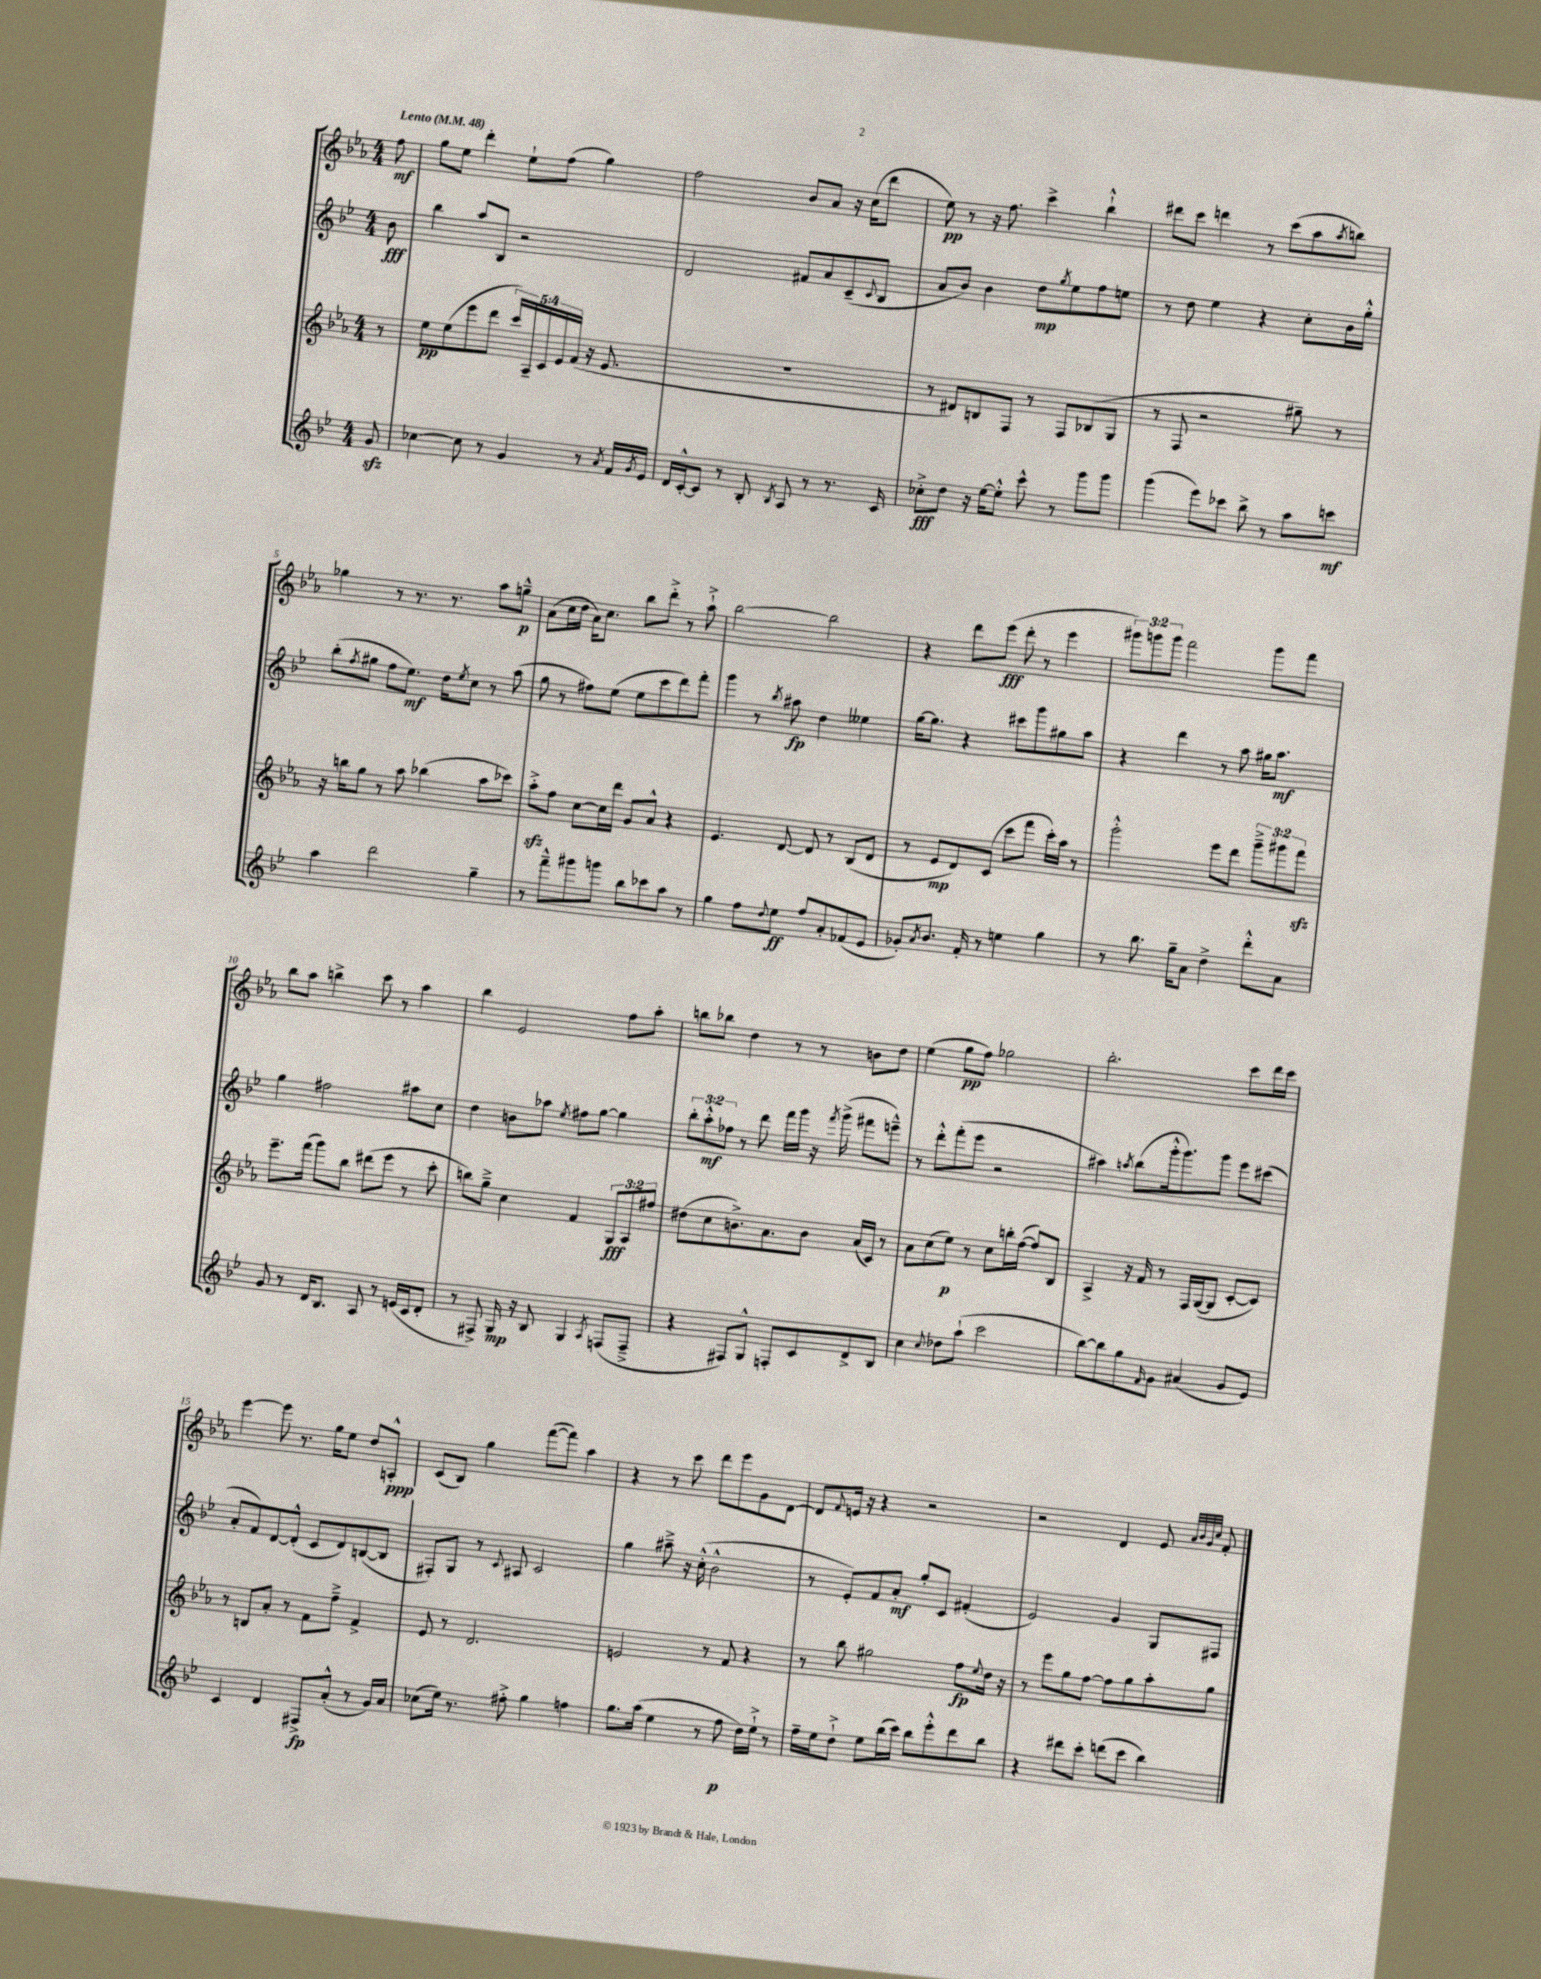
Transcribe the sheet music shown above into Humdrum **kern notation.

**kern	**kern	**kern	**kern
*staff4	*staff3	*staff2	*staff1
*clefG2	*clefG2	*clefG2	*clefG2
*k[b-e-]	*k[b-e-a-]	*k[b-e-]	*k[b-e-a-]
*M4/4	*M4/4	*M4/4	*M4/4
*MM48	*MM48	*MM48	*MM48
8g	8r	8b-	8ff
=	=	=	=
[4cc-	8ee-	4bb-	8gg
.	(8ee-	.	8ee-
8cc-]	8eee-	8aa	4ddd'
8r	8ddd	8B-	.
4g	20ccc)	2r	8ee-`
.	20A-~	.	.
.	20c	.	.
.	.	.	(8ff
.	20e-	.	.
.	(20f	.	.
8r	16r	.	4gg)
.	8.e-	.	.
8qa	.	.	.
16f	.	.	.
8qg	.	.	.
16e-	.	.	.
=	=	=	=
16d	1r	2d	2ff
[16c'^^	.	.	.
8c]	.	.	.
8r	.	.	.
8B-'	.	.	.
8qB-	.	.	.
8A	.	8f#	8b-
8r	.	8a	8a-
8.r	.	(8c~	16r
.	.	.	(16cc
.	.	8qqc	.
.	.	8B-	8ddd
16c	.	.	.
=	=	=	=
8cc-'^	8r	8a	8ee-)
8dd	8d#)	8b-)	8r
16r	8B	4b-	16r
[16ee-	.	.	8.ff
8ee-'^^]	8F	.	.
8ccc^^	8r	8dd	4ccc^
.	.	8qgg	.
8r	8F	8ee-	.
8ggg	(8B-	8ff	4bb-`^^
8ggg	8G	8ee	.
=	=	=	=
(4ggg	8r	8r	8ddd#
.	8F	8dd	8ccc
8eee-)	2r	4ee-	4ddd
8ccc-	.	.	.
8bb-^	.	4r	8r
8r	.	.	(8ccc
8aa	8gg#~)	8cc'	8aa-
.	.	.	8qaa-
8ccc	8r	16b-	8bb)
.	.	16gg'^^	.
=	=	=	=
4aa	16r	(8bb-'	4gg-
.	16bb	.	.
.	.	8qff	.
.	8gg	8gg#	.
2ddd	8r	8ff	8r
.	8aa-	8.ee-)	8.r
.	(4bb-	.	.
.	.	16dd	8.r
.	.	8qee-	.
.	.	8cc	.
4gg~	8aa-	8r	8aa-
.	8ccc-)	(8aa	8gg~^^
=	=	=	=
8r	8aa-'^	8gg	(8a-
8fff~^^	8ff	8r	16cc
.	.	.	16dd
8ggg#	[8cc	8ff#)	16a-)
.	.	.	8.cc
8ggg	16cc]	(8ee-	.
.	16ddd	.	.
8bb-	8g	8ee-	8bb-
8ccc-	8a-^^	8ccc	8ddd'^
8aa	4r	8ddd)	8r
8r	.	8fff'	8aa-`^
=	=	=	=
4gg	4.e-	4ggg	[2bb-
8ff	.	8r	.
8qqdd	.	8qbb-	.
8ee-	[8d	8aa#	.
8ff	8d]	4dd	2bb-]
8a'	8r	.	.
(8f-	(8B-	4ee--	.
8e-	8d	.	.
=	=	=	=
8g-')	8r	[16gg	4r
.	.	8.gg]	.
8qa	.	.	.
8.b-	8e-	.	.
.	8d)	4r	8ddd
16f'	.	.	.
8r	(8c	.	(8eee-
4ee	8ccc	8ccc#	8ddd'
.	8fff	8ggg	8r
4gg	16ccc')	8gg#	4eee-
.	16aa-	.	.
.	8r	8aa	.
=	=	=	=
8r	2ggg'^^	4r	12ggg#)
.	.	.	12ggg
8.bb-	.	.	.
.	.	.	12ggg
.	.	4ddd	2fff
16gg~	.	.	.
8a	.	.	.
4dd^	8eee-	8r	.
.	8ddd	8aa	.
8ddd'^^	12ggg~^	16gg#	8ggg
.	.	8.aa	.
.	12ggg#	.	.
8a	.	.	8fff
.	12fff	.	.
=	=	=	=
8g	8.eee-~	4gg	8bb-
8r	.	.	8aa-
.	(16fff	.	.
16d	8ggg)	2ff#	4bb^
8.B-	.	.	.
.	8bb-	.	.
8A	(8ddd#	.	8ccc
8r	8eee-	.	8r
(16e	8r	8aa#	4aa-
16c	.	.	.
8d'	8ccc'	8cc	.
=	=	=	=
8r	8bb)	4dd	4bb-
8F#^)	8gg~^	.	.
16G	4cc	8b	2e-
16r	.	.	.
8B-	.	8aa-	.
.	.	8qee-	.
4G	4f	8ff#	.
.	.	[8gg	.
8qA	.	.	.
(8F	12G	4gg]	8ff
.	12A-	.	.
8F~^	.	.	8aa-'
.	12ff#	.	.
=	=	=	=
4r	(8dd#	12bb-'	8bb
.	.	12aa'^^	.
.	8cc	.	8bb-
.	.	12ff-	.
8F#)	8.b^)	8r	4dd
8G^^	.	8ddd	.
.	8.a-	.	.
8F'	.	16fff	8r
.	.	16ggg	.
8c	8b	16r	8r
.	.	8qfff	.
.	.	(16ggg^	.
8d^	(16a-	8fff#	8b
.	16c)	.	.
8B-	8r	8eee~^^)	8dd
=	=	=	=
4cc	8a-	8r	(4ee-
.	(8cc	8ddd'^^	.
8qqcc	.	.	.
8dd-	8ee-)	(8fff'	8gg
(8aa`	8r	8eee-	8ff)
2ccc	8cc	2r	2gg-
.	16bb'	.	.
.	([16ff	.	.
.	8ff])	.	.
.	8B-	.	.
=	=	=	=
[8bb-)	4A-^	4aa#)	2.bb-'
8bb-]	.	.	.
.	.	8qaa	.
8gg	16r	(8bb-	.
.	16f	.	.
16qqf	.	.	.
8g	8r	16ggg'^^	.
.	.	8.ggg)	.
(4a#	16F	.	.
.	([16G	.	.
.	8G]	8ggg	.
8g	[8c'	8eee-	8ccc
8e-)	8c])	(8ccc#	16ddd
.	.	.	16ccc
=	=	=	=
4c	8r	8a'	[4eee-
.	8B	8f)	.
4d	8a-'	[8d	8eee-]
.	8r	(8d'^^]	8.r
8F#^	8f	8c	.
.	.	.	16gg
(8a'^^	8ff~^	8d)	8ee-
8r	4f^	([8B	8dd
16g)	.	8B]	8A'^^
16a	.	.	.
=	=	=	=
(8cc-	8e-	8F#')	(8c
16ee-)	8r	8G	8B-)
8.r	.	.	.
.	2.d	8r	4gg
.	.	8qqc	.
8ff#'^	.	8A#	.
4gg	.	2c	([8fff
.	.	.	8fff])
4ff	.	.	4aa-
=	=	=	=
8.gg	2e	4gg	4r
(16aa	.	.	.
4ee-	.	8aa#~^	8r
.	.	16r	8ccc
.	.	(16cc'^^	.
8r	8r	2b-^^	8ddd
8ff	8f	.	8eee-
16dd)	4r	.	8g
16ee-`^	.	.	.
8r	.	.	[8d
=	=	=	=
16ff~	8r	8r	8d]
16ee-	.	.	.
.	.	.	8qqf
8dd`^	8bb-	8e-')	16e
.	.	.	16r
8ee-	2gg#	8f	4r
(16bb-	.	8a'	.
16ccc)	.	.	.
8bb-	.	8gg'	2r
8eee-'^^	.	8c	.
8ddd	8ff	(4f#'	.
.	8qqee-	.	.
8bb-	16dd	.	.
.	16r	.	.
=	=	=	=
4r	8r	2e-)	2r
.	8eee-	.	.
8ddd#	8gg	.	.
8ccc'	[8ff	.	.
(8ddd	8ff]	4g	4d
8ccc	8gg	.	.
4bb-)	8aa-'	8G	8e-
.	.	.	32qqa-
.	.	.	32qqb-
.	.	.	32qqg
.	.	.	32qqcc
.	8gg	8F#	8f'
==	==	==	==
*-	*-	*-	*-
